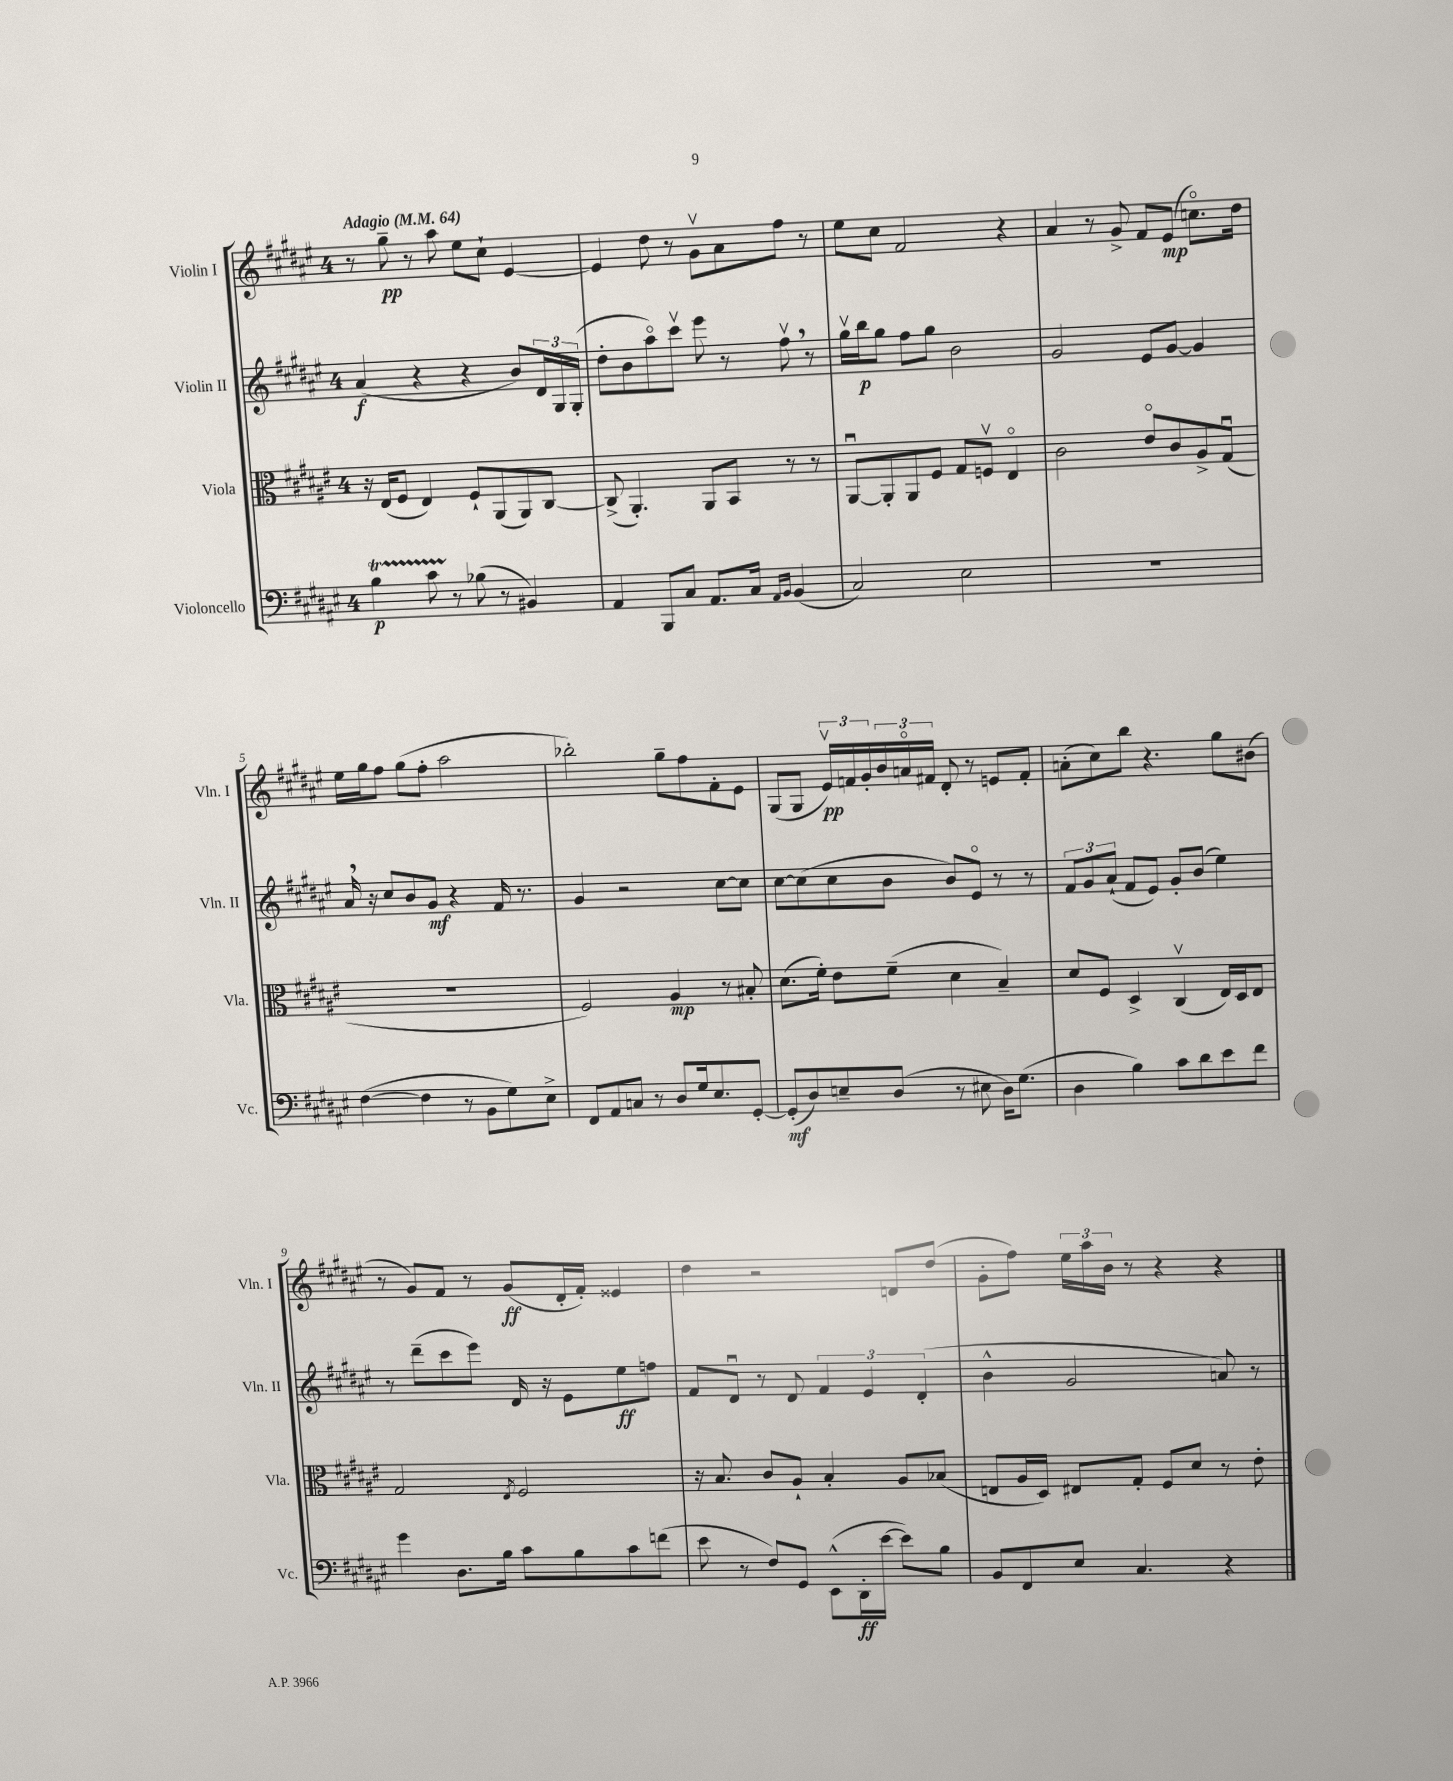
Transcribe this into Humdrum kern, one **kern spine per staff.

**kern	**kern	**kern	**kern
*staff4	*staff3	*staff2	*staff1
*clefF4	*clefC3	*clefG2	*clefG2
*k[f#c#g#d#a#e#]	*k[f#c#g#d#a#e#]	*k[f#c#g#d#a#e#]	*k[f#c#g#d#a#e#]
*M4/4	*M4/4	*M4/4	*M4/4
*MM64	*MM64	*MM64	*MM64
4B	16r	(4a#	8r
.	(16E#	.	.
.	8F#	.	8gg#~
8c#	4E#)	4r	8r
8r	.	.	8aa#
(8B-	8F#`	4r	8ee#
8r	(8AA#	.	8cc#`
4BB#)	8AA#)	8b)	[4e#
.	[8C#	24d#	.
.	.	24G#	.
.	.	(24G#'	.
=	=	=	=
4AA#	(8C#^]	8dd#'	4e#]
.	4.AA#')	8b	.
8BBB	.	8aa#o)	8dd#
8C#	.	8ccc#v	8r
8.AA#	8AA#	8eee#	8g#v
.	8BB	8r	8a#
16C#	.	.	.
16qqAA#	.	.	.
16qqBB	.	.	.
(4BB	8r	8ff#v	8ff#
.	8r	8r	8r
=	=	=	=
2C#)	[8AA#u	16gg#v	8ee#
.	.	16bb	.
.	8AA#']	8gg#	8cc#
.	8AA#	8ff#	2f#
.	8F#	8gg#	.
2E#	8G#	2b	.
.	8Fv	.	.
.	4E#o	.	4r
=	=	=	=
1r	2c#	2g#	4a#
.	.	.	8r
.	.	.	8g#^
.	8e#o	8e#	8f#
.	8c#	[8g#	(8e#
.	8A#^	4g#]	8.cco)
.	(8G#u	.	.
.	.	.	16dd#
=	=	=	=
([4F#	1r	16a#	16ee#
.	.	16r	16gg#
.	.	8cc#	8ff#
4F#]	.	8b	(8gg#
.	.	8g#	8ff#'
8r	.	4r	2aa#
8BB	.	.	.
8G#)	.	16f#	.
.	.	8.r	.
8E#^	.	.	.
=	=	=	=
8FF#	2F#)	4g#	2bb-')
8AA#	.	.	.
8C	.	2r	.
8r	.	.	.
8D#	4A#	.	8gg#~
16G#	.	.	8ff#
8.E#	.	.	.
.	8r	[8cc#	8f#'
[8GG#'	8B#'	8cc#]	8e#
=	=	=	=
(8GG#']	(8.d#	[8cc#	(8G#
8D#)	.	(8cc#]	8G#
.	16f#')	.	.
8E~	8e#	8cc#	24e#v)
.	.	.	24f
.	.	.	24g#'
(8D#	(8f#~	8b	24b
.	.	.	24ao
.	.	.	24f#
8r	4d#	8b)	8d#'
8E#	.	8e#o	8r
16D#)	4B~)	8r	8e
(8.G#	.	.	.
.	.	8r	8f#'
=	=	=	=
4D#	8d#	12f#	(8a'
.	.	12g#	.
.	8F#	.	8cc#)
.	.	(12a#`	.
4B)	4D#^	8f#	8bb
.	.	8e#)	4.r
8c#	(4C#v	8g#'	.
8d#	.	(8b	.
8e#	16E#)	4ee#)	8gg#
.	16D#	.	.
8f#	8E#	.	(8b#
=	=	=	=
4g#	2G#	8r	8r
.	.	(8ddd#~	8g#)
8.D#	.	8ccc#	8f#
.	.	8eee#)	8r
16B	.	.	.
.	8qE#	.	.
8c#	2F#	16d#	(8g#
.	.	16r	.
8B	.	8e#	16d#'
.	.	.	16f#')
8c#	.	8ee#	4e##
(8f	.	8ff	.
=	=	=	=
8e#	16r	8f#	4dd#
.	8.B	.	.
8r	.	8d#u	.
8F#)	8c#	8r	2r
8GG#	8A#`	8d#	.
(8EE#^^	4B'	6f#	.
16DD#'	.	.	.
.	.	6e#	.
[16e#	.	.	.
8e#])	8A#	.	8d
.	.	(6d#'	.
8B	(8B-	.	(8dd#
=	=	=	=
8BB	8E	4b^^	8g#'
8FF#	16A#	.	8ff#)
.	16D#)	.	.
8E#	8E#	2g#	24ee#
.	.	.	24aa#
.	.	.	24b
4.C#	8G#'	.	8r
.	8F#	.	4r
.	8d#	.	.
4r	8r	8a)	4r
.	8e#'	8r	.
==	==	==	==
*-	*-	*-	*-
